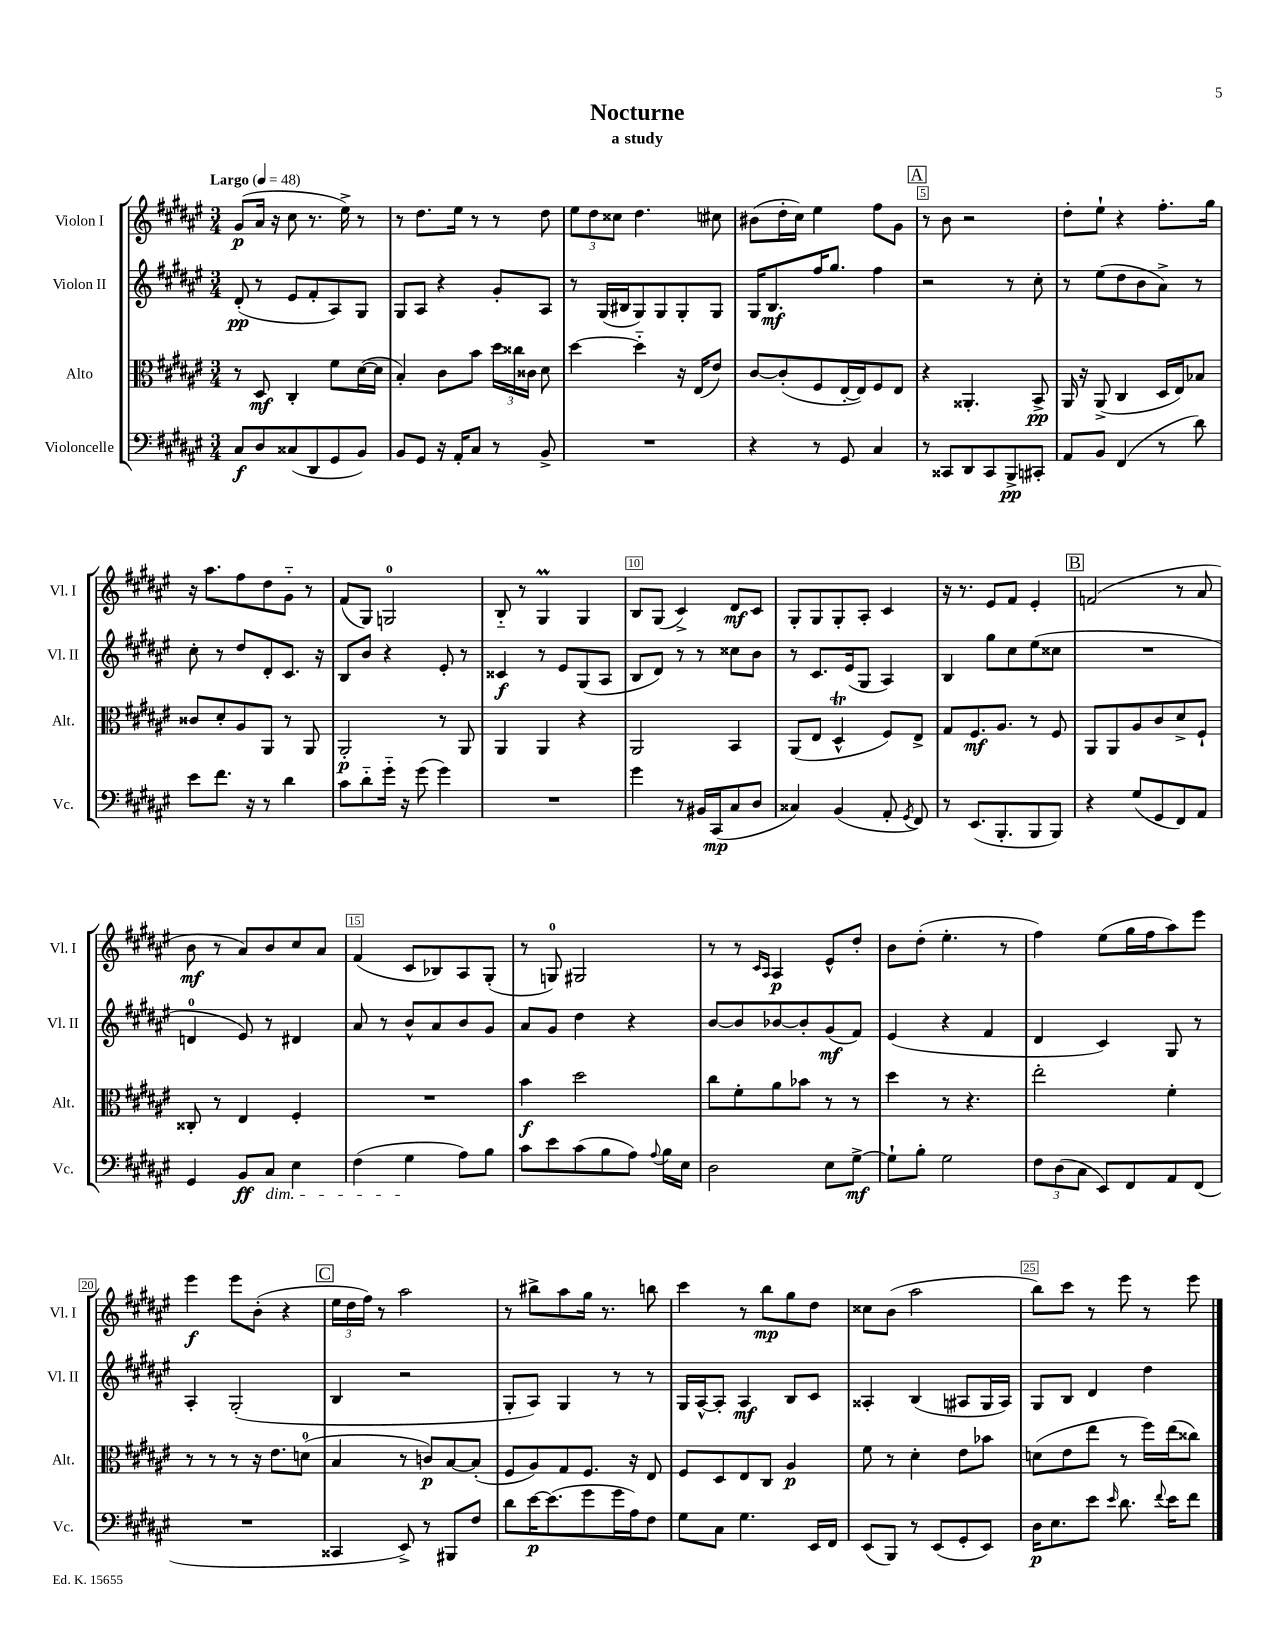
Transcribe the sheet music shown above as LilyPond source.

\header { title = "Nocturne" subtitle = "a study" }
<<
\new StaffGroup <<
\new Staff = "s0" \with { instrumentName = "Violon I" shortInstrumentName = "Vl. I" } {
    \clef treble \key fis \major \numericTimeSignature \time 3/4 \tempo "Largo" 4 = 48
    \autoBeamOff gis'8[\p( ais'16] r16 cis''8 r8. eis''16->) r8 |
    r8 dis''8.[ eis''16] r8 r8 dis''8 |
    \tuplet 3/2 { eis''8[ dis''8 cisis''8] } dis''4. cis''8 |
    bis'8[( dis''16-. cis''16]) eis''4 fis''8[ gis'8] |
    \mark \markup { \box "A" } r8 b'8 r2 |
    dis''8[-. eis''8]-! r4 fis''8.[-. gis''16] |
    r16 ais''8.[ fis''8 dis''8 gis'8]-_ r8 |
    fis'8[( gis8]) g2-0 |
    b8-_ r8 gis4\prall gis4 |
    b8[ gis8]( cis'4->) dis'8[\mf cis'8] |
    gis8[-. gis8 gis8-. ais8]-. cis'4 |
    r16 r8. eis'8[ fis'8] eis'4-. |
    \mark \markup { \box "B" } f'2( r8 ais'8 |
    b'8\mf r8 ais'8[) b'8 cis''8 ais'8] |
    fis'4( cis'8[ bes8) ais8 gis8]-.( |
    r8 g8-0) gis2 |
    r8 r8 \grace { cis'16[ ais16] } ais4\p eis'8[-^ dis''8]-. |
    b'8[ dis''8]-.( eis''4.-. r8 |
    fis''4) eis''8[( gis''16 fis''16 ais''8) eis'''8] |
    eis'''4\f eis'''8[ b'8]-.( r4 |
    \mark \markup { \box "C" } \tuplet 3/2 { eis''16[ dis''16 fis''16]) } r8 ais''2 |
    r8 bis''8[-> ais''8 gis''16] r8. b''8 |
    cis'''4 r8 b''8[\mp gis''8 dis''8] |
    cisis''8[ b'8]( ais''2 |
    b''8[) cis'''8] r8 eis'''8 r8 eis'''8 \bar "|." |
}
\new Staff = "s1" \with { instrumentName = "Violon II" shortInstrumentName = "Vl. II" } {
    \clef treble \key fis \major \numericTimeSignature \time 3/4
    \autoBeamOff dis'8-.\pp( r8 eis'8[ fis'8-. ais8) gis8] |
    gis8[ ais8] r4 gis'8[-. ais8] |
    r8 gis16[( bis16 gis8) gis8 gis8-. gis8] |
    gis16[ b8.\mf fis''16 gis''8.] fis''4 |
    \mark \markup { \box "A" } r2 r8 cis''8-. |
    r8 eis''8[( dis''8 b'8 ais'8]->) r8 |
    cis''8-. r8 dis''8[ dis'8-. cis'8.] r16 |
    b8[ b'8] r4 eis'8-. r8 |
    cisis'4\f r8 eis'8[ gis8( ais8] |
    b8[ dis'8]) r8 r8 cisis''8[ b'8] |
    r8 cis'8.[ eis'16( gis8] ais4) |
    b4 gis''8[ cis''8 eis''8( cisis''8] |
    \mark \markup { \box "B" } R2. |
    d'4-0 eis'8) r8 dis'4 |
    ais'8 r8 b'8[-^ ais'8 b'8 gis'8] |
    ais'8[ gis'8] dis''4 r4 |
    b'8[~ b'8 bes'8~ bes'8-. gis'8\mf( fis'8]) |
    eis'4( r4 fis'4 |
    dis'4 cis'4) gis8 r8 |
    ais4-. gis2-.( |
    \mark \markup { \box "C" } b4 r2 |
    gis8[-. ais8]) gis4 r8 r8 |
    gis16[ ais16~-^ ais8]-. ais4\mf b8[ cis'8] |
    aisis4-. b4( ais8[ gis16 ais16]) |
    gis8[ b8] dis'4 dis''4 \bar "|." |
}
\new Staff = "s2" \with { instrumentName = "Alto" shortInstrumentName = "Alt." } {
    \clef alto \key fis \major \numericTimeSignature \time 3/4
    \autoBeamOff r8 dis8\mf cis4-. fis'8[ dis'16~( dis'16] |
    b4-.) cis'8[ b'8] \tuplet 3/2 { dis''16[ cisis''16 cisis'16] } dis'8 |
    dis''4~ dis''4-_ r16 eis16[( eis'8]) |
    cis'8[~ cis'8-.( fis8 eis16~-. eis16) fis8 eis8] |
    \mark \markup { \box "A" } r4 aisis,4.-. b,8->\pp |
    ais,16 r16 ais,8->( cis4 dis16[ eis16) bes8] |
    cisis'8[ dis'8-. ais8 ais,8] r8 ais,8 |
    ais,2-.\p r8 ais,8 |
    ais,4 ais,4 r4 |
    ais,2 b,4 |
    ais,8[( eis8] dis4-^\trill fis8[) eis8]-> |
    gis8[ fis8.\mf ais8.] r8 fis8 |
    \mark \markup { \box "B" } ais,8[ ais,8 ais8 cis'8 dis'8-> fis8]-! |
    cisis8-. r8 eis4 fis4-. |
    R2. |
    b'4\f dis''2 |
    cis''8[ fis'8-. ais'8 bes'8] r8 r8 |
    dis''4 r8 r4. |
    eis''2-. fis'4-. |
    r8 r8 r8 r16 eis'8.[ d'8]-0( |
    \mark \markup { \box "C" } b4 r8 c'8[\p) b8~ b8]-.( |
    fis8[ ais8) gis8 fis8.] r16 eis8 |
    fis8[ dis8 eis8 cis8] ais4\p |
    fis'8 r8 dis'4-. eis'8[ bes'8] |
    d'8[( eis'8 eis''8] r8 fis''16[) eis''16( cisis''8]) \bar "|." |
}
\new Staff = "s3" \with { instrumentName = "Violoncelle" shortInstrumentName = "Vc." } {
    \clef bass \key fis \major \numericTimeSignature \time 3/4
    \autoBeamOff cis8[\f dis8 cisis8( dis,8 gis,8 b,8]) |
    b,8[ gis,8] r16 ais,16[-. cis8] r8 b,8-> |
    R2. |
    r4 r8 gis,8 cis4 |
    \mark \markup { \box "A" } r8 cisis,8[ dis,8 cisis,8 b,,8->\pp cis,8]-. |
    ais,8[ b,8] fis,4( r8 dis'8) |
    eis'8[ fis'8.] r16 r8 dis'4 |
    cis'8[ dis'8-_ gis'16]-_ r16 gis'8( gis'4) |
    R2. |
    gis'4 r8 bis,16[ cis,16\mp( cis8 dis8] |
    cisis4) b,4( ais,8-. \acciaccatura { gis,8 } fis,8) |
    r8 eis,8.[( b,,8.-. b,,8 b,,8]) |
    \mark \markup { \box "B" } r4 gis8[( gis,8 fis,8) ais,8] |
    gis,4 b,8[\ff cis8]\dim eis4 |
    fis4( gis4\! ais8[) b8] |
    cis'8[ eis'8 cis'8( b8 ais8]) \appoggiatura { ais8 } b16[ eis16] |
    dis2 eis8[ gis8]~->\mf |
    gis8[-! b8]-. gis2 |
    \tuplet 3/2 { fis8[ dis8( cis8] } eis,8[) fis,8 ais,8 fis,8]( |
    R2. |
    \mark \markup { \box "C" } cisis,4 eis,8->) r8 bis,,8[ fis8] |
    dis'8[ eis'16~\p eis'8.( gis'8 gis'16 ais16) fis8] |
    gis8[ cis8] gis4. eis,16[ fis,16] |
    eis,8[( b,,8]) r8 eis,8[( gis,8-. eis,8]) |
    dis16[\p eis8. eis'8] \grace { eis'16 } dis'8. \appoggiatura { fis'8 } eis'16[ fis'8] \bar "|." |
}
>>
>>
\layout { \context { \Score \override BarNumber.break-visibility = ##(#f #t #t) barNumberVisibility = #(every-nth-bar-number-visible 5) \override BarNumber.stencil = #(make-stencil-boxer 0.1 0.3 ly:text-interface::print) } }
